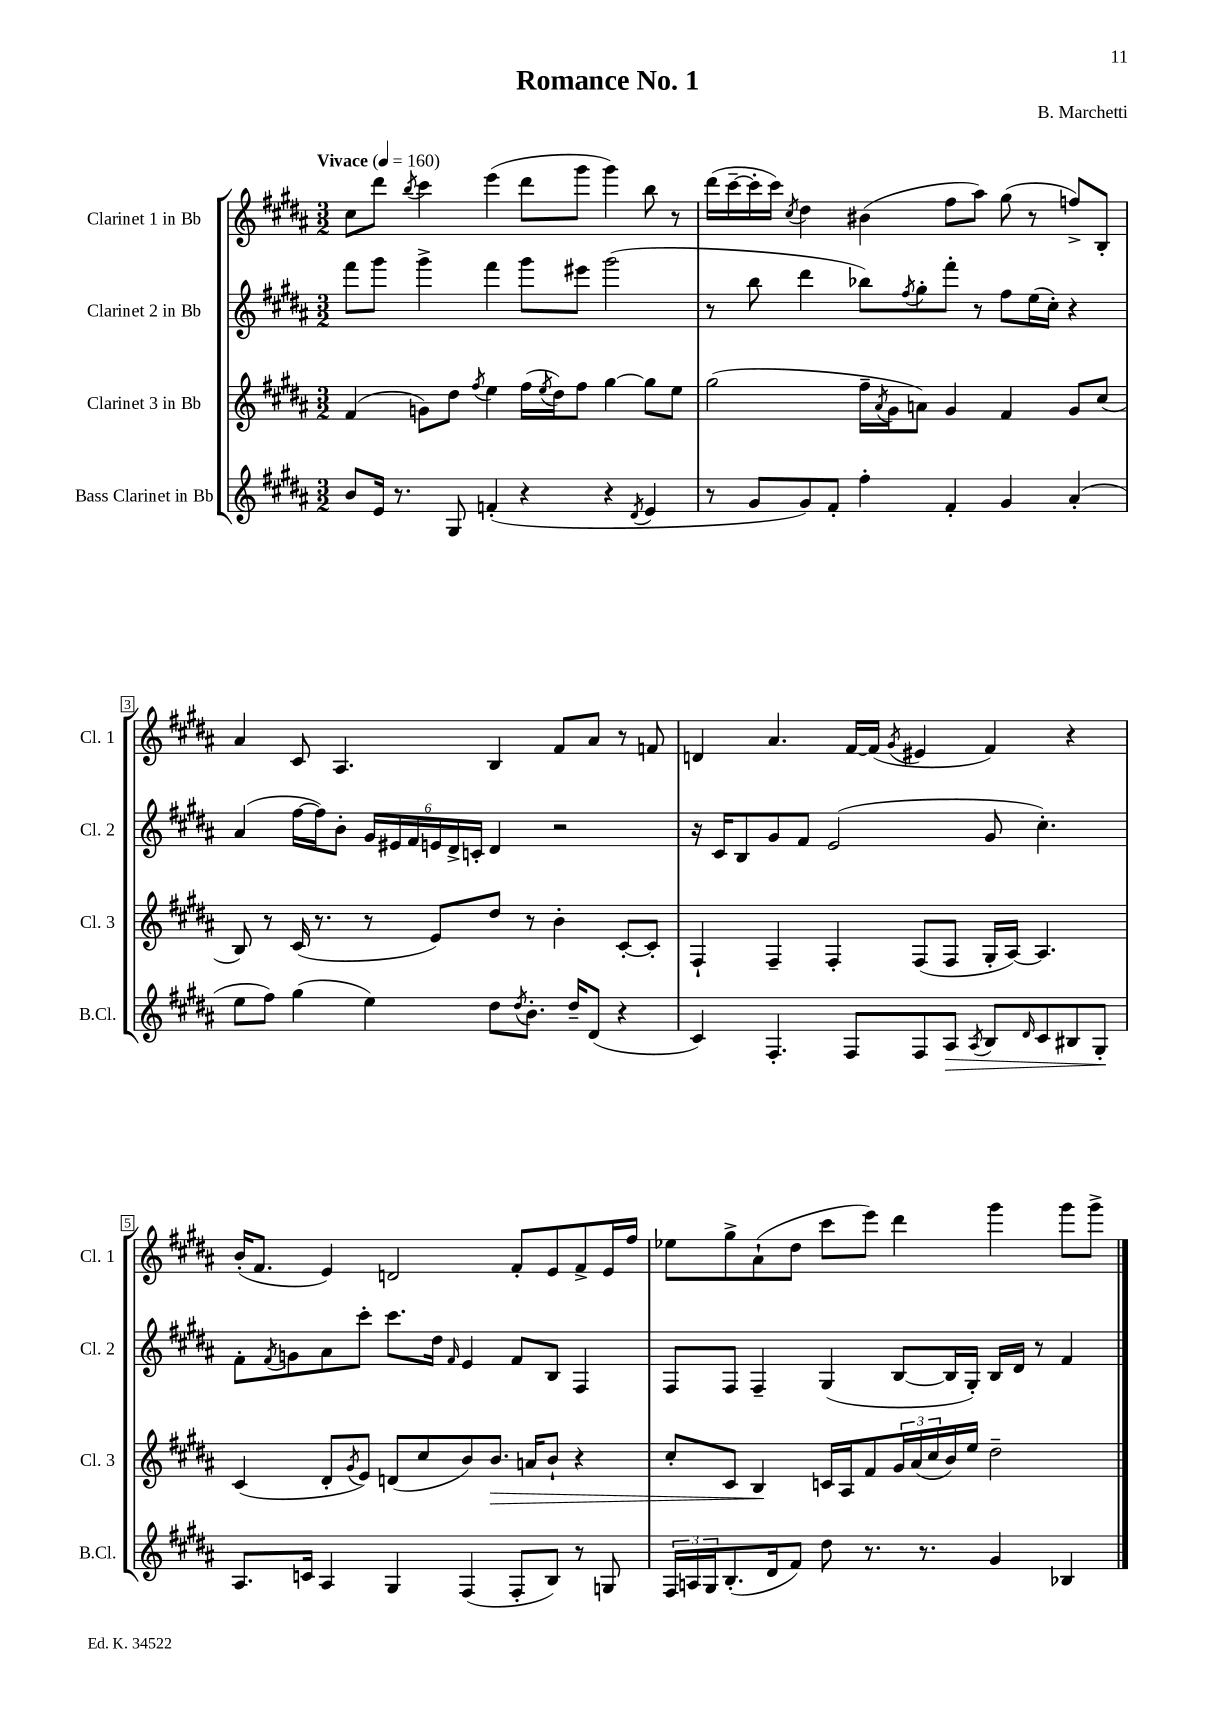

**kern	**dynam	**kern	**dynam	**kern	**kern
*part4	*part4	*part3	*part3	*part2	*part1
*staff4	*staff4	*staff3	*staff3	*staff2	*staff1
*I"Bass Clarinet in Bb	*	*I"Clarinet 3 in Bb	*	*I"Clarinet 2 in Bb	*I"Clarinet 1 in Bb
*I'B.Cl.	*	*I'Cl. 3	*	*I'Cl. 2	*I'Cl. 1
*clefG2	*	*clefG2	*	*clefG2	*clefG2
*k[f#c#g#d#a#]	*	*k[f#c#g#d#a#]	*	*k[f#c#g#d#a#]	*k[f#c#g#d#a#]
*M3/2	*	*M3/2	*	*M3/2	*M3/2
*MM160	*	*MM160	*	*MM160	*MM160
=1	=1	=1	=1	=1	=1
!	!	!	!	!	!LO:TX:a:B:t=Vivace
8b/L	.	(4f#/	.	8fff#\L	8cc#\L
16e/Jk	.	.	.	8ggg#\J	8ddd#\J
8.r	.	.	.	.	.
.	.	.	.	.	8qbb/
.	.	8gn\L)	.	4ggg#^\	4ccc#\
8G#/	.	8dd#\J	.	.	.
.	.	8qff#/	.	.	.
(4fn'/	.	4ee\	.	4fff#\	(4eee\
4r	.	(16ff#\LL	.	8ggg#\L	8ddd#\L
.	.	8qee/	.	.	.
.	.	16dd#\J)	.	.	.
.	.	8ff#\J	.	8eee#X\J	8ggg#\J
4r	.	[4gg#\	.	(2ggg#\	4ggg#\)
8qd#/	.	.	.	.	.
4e/	.	8gg#\L]	.	.	8bb\
.	.	8ee\J	.	.	8r
=2	=2	=2	=2	=2	=2
8r	.	(2gg#\	.	8r	(16ddd#\LL
.	.	.	.	.	[16ccc#~\
8g#/L	.	.	.	8bb\	16ccc#'\]
.	.	.	.	.	16ccc#\JJ)
.	.	.	.	.	8qcc#/
8g#/)	.	.	.	4ddd#\	4dd#\
8f#'/J	.	.	.	.	.
4ff#'\	.	16ff#~\LL	.	8bb-X\L)	(4b#X\
.	.	8qa#/	.	.	.
.	.	16g#\J	.	.	.
.	.	.	.	8qff#/	.
.	.	8an\J)	.	8gg#'\	.
4f#'/	.	4g#/	.	8fff#'\J	8ff#\L
.	.	.	.	8r	8aa#\J)
4g#/	.	4f#/	.	8ff#\L	(8gg#\
.	.	.	.	(16ee\L	8r
.	.	.	.	16cc#'\JJ)	.
(4a#'/	.	8g#/L	.	4r	8ffn^/L)
.	.	(8cc#/J	.	.	8B'/J
!!LO:LB:g=z
=3	=3	=3	=3	=3	=3
8ee\L	.	8B/)	.	(4a#/	4a#/
8ff#\J)	.	8r	.	.	.
(4gg#\	.	(16c#/	.	[16ff#\LL	8c#/
.	.	8.r	.	16ff#\J])	.
.	.	.	.	8b'\J	4.A#/
4ee\)	.	8r	.	24g#/LL	.
.	.	.	.	24e#X/	.
.	.	.	.	24f#/	.
.	.	8e/L)	.	24en/	.
.	.	.	.	24d#^/	.
.	.	.	.	24cn'/JJ	.
8dd#\L	.	8dd#/J	.	4d#/	4B/
8qdd#/	.	.	.	.	.
8.b'\J	.	8r	.	.	.
.	.	4b'\	.	2r	8f#/L
16dd#~/KL	.	.	.	.	.
(8d#/J	.	.	.	.	8a#/J
4r	.	[8c#'/L	.	.	8r
.	.	8c#'/J]	.	.	8fn/
=4	=4	=4	=4	=4	=4
4c#/)	.	4F#`/	.	16r	4dn/
.	.	.	.	16c#/KL	.
.	.	.	.	8B/	.
4.F#'/	.	4F#~/	.	8g#/	4.a#/
.	.	.	.	8f#/J	.
.	.	4F#'/	.	(2e/	.
8F#/L	.	.	.	.	[16f#/LL
.	.	.	.	.	(16f#/JJ]
.	.	.	.	.	8qg#/
8F#/	.	(8F#/L	.	.	4e#X/
!	!LO:HP:b	!	!	!	!
8A#/J	>	8F#/J	.	.	.
8qA#/	.	.	.	.	.
8B/L	.	16G#'/LL	.	8g#/	4f#/)
.	.	[16A#/JJ)	.	.	.
16qqd#/	.	.	.	.	.
8c#/	.	4.A#/]	.	4.cc#'\)	.
8B#X/	.	.	.	.	4r
8G#'/J	.	.	.	.	.
.	]	.	.	.	.
!!LO:LB:g=z
=5	=5	=5	=5	=5	=5
8.A#/L	.	(4c#/	.	8f#'\L	(16b'/KL
.	.	.	.	.	8.f#/J
.	.	.	.	8qf#/	.
.	.	.	.	8gn\	.
16cn/Jk	.	.	.	.	.
4A#/	.	8d#'/L	.	8a#\	4e/)
.	.	8qg#/	.	.	.
.	.	8e/J)	.	8ccc#'\J	.
4G#/	.	(8dn/L	.	8.ccc#\L	2dn/
.	.	8cc#/	.	.	.
.	.	.	.	16dd#\Jk	.
.	.	.	.	16qqf#/	.
(4F#/	.	8b/)	.	4e/	.
!	!	!	!LO:HP:b	!	!
.	.	8.b/J	>	.	.
8F#'/L	.	.	.	8f#/L	8f#'/L
.	.	16an/KL	.	.	.
8B/J)	.	8b`/J	.	8B/J	8e/
8r	.	4r	.	4F#/	8f#^/
8Gn/	.	.	.	.	16e/L
.	.	.	.	.	16ff#/JJ
=6	=6	=6	=6	=6	=6
24F#/LL	.	8cc#'/L	.	8F#/L	8ee-X\L
24An/	.	.	.	.	.
24G#/J	.	.	.	.	.
(8.B'/	.	8c#/J	.	8F#/J	8gg#^\
.	.	4B/	.	4F#~/	(8a#`\
16d#/k	.	.	.	.	.
8f#/J)	.	.	.	.	8dd#\J
8dd#\	.	16cn/LL	]	(4G#/	8ccc#\L
.	.	16A#/J	.	.	.
8.r	.	8f#/	.	.	8eee\J)
.	.	24g#/L	.	[8B/L	4ddd#\
.	.	(24a#/	.	.	.
8.r	.	.	.	.	.
.	.	24cc#/	.	.	.
.	.	16b/)	.	16B/L]	.
.	.	16ee/JJ	.	16G#'/JJ)	.
4g#/	.	2dd#~\	.	16B/LL	4ggg#\
.	.	.	.	16d#/JJ	.
.	.	.	.	8r	.
4B-X/	.	.	.	4f#/	8ggg#\L
.	.	.	.	.	8ggg#^\J
==	==	==	==	==	==
*-	*-	*-	*-	*-	*-
